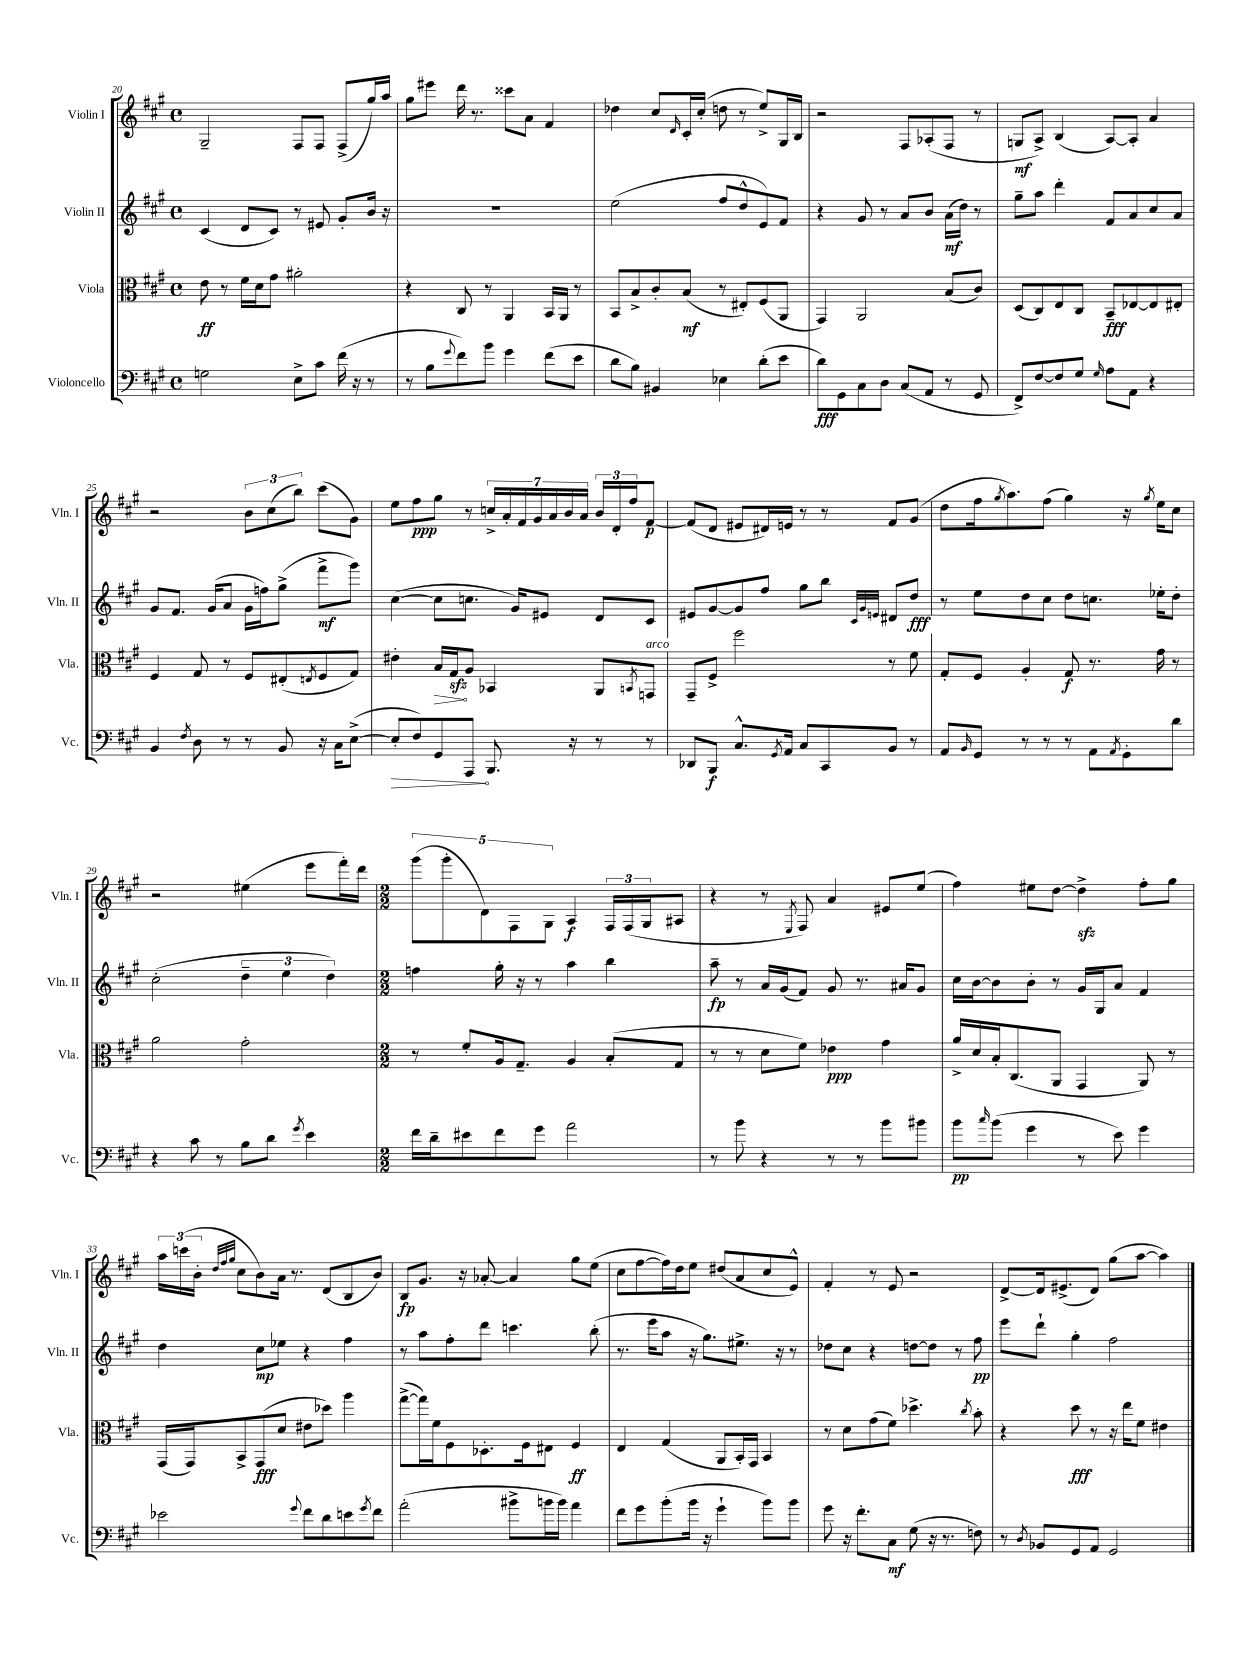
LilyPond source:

<<
\new StaffGroup <<
\new Staff = "s0" \with { instrumentName = "Violin I" shortInstrumentName = "Vln. I" } {
    \clef treble \key a \major \defaultTimeSignature \time 4/4
    gis2-- fis8 fis8 fis8->( gis''16) a''16 |
    gis''8 eis'''8 d'''16 r8. cisis'''8 a'8 fis'4 |
    des''4 cis''8 \grace { d'16 } cis'16-. cis''16-.( d''8 r8 e''8->) gis16 b16 |
    r2 fis8 aes8-.( fis8 r8 |
    g8\mf a8->) b4( a8~) a8-. a'4 |
    r2 \tuplet 3/2 { b'8 cis''8( b''8) } cis'''8( gis'8) |
    e''8 fis''8\ppp gis''8 r8 \tuplet 7/4 { c''16-> a'16-. fis'16 gis'16 a'16 b'16 a'16 } \tuplet 3/2 { b'16 d'16-. fis''16 } fis'8~\p |
    fis'8( d'8 eis'8 dis'16) e'16 r8 r8 fis'8 gis'8( |
    d''8 fis''16 \acciaccatura { gis''8 } a''8.) fis''8( gis''4) r16 \acciaccatura { gis''8 } e''16 cis''8 |
    r2 eis''4( e'''8 fis'''16-.) d'''16 |
    \numericTimeSignature \time 2/2 \tuplet 5/4 { gis'''8( gis'''8-. d'8) fis8 gis8 } a4\f \tuplet 3/2 { fis16 fis16( gis16 } ais8 |
    r4 r8 \acciaccatura { e8 } fis8) a'4 eis'8 e''8( |
    fis''4) eis''8 d''8~ d''4->\sfz fis''8-. gis''8 |
    \tuplet 3/2 { a''16 c'''16( b'16-. } \grace { d''32 fis''32 gis''32 } cis''8 b'8) a'16 r8. d'8( b8 b'8) |
    b8\fp gis'8. r16 aes'8~-. aes'4 gis''8 e''8( |
    cis''8 fis''8~ fis''16) d''16 e''8 dis''8( a'8 cis''8 e'8-^) |
    fis'4-. r8 e'8 r2 |
    d'8~-> d'16 eis'8.->( d'8) gis''8( a''8~ a''4) \bar "|." |
}
\new Staff = "s1" \with { instrumentName = "Violin II" shortInstrumentName = "Vln. II" } {
    \clef treble \key a \major \defaultTimeSignature \time 4/4
    cis'4( d'8 cis'8) r8 eis'8 gis'8-. b'16 r16 |
    R1 |
    e''2( fis''8 d''8-^ e'8) fis'8 |
    r4 gis'8 r8 a'8 b'8 a'16\mf( d''16) r8 |
    gis''8-- a''8 d'''4-. fis'8 a'8 cis''8 a'8 |
    gis'8 fis'8. gis'16( a'8 gis'16 f''16) gis''8->( fis'''8->\mf gis'''8) |
    cis''4~( cis''8 c''8. gis'16) eis'8 d'8 cis'8 |
    eis'8 gis'8~ gis'8 fis''8 gis''8 b''8 \grace { cis'32 gis'32 e'32 } dis'8 d''8\fff |
    r8 e''8 d''8 cis''8 d''8 c''8. ees''16-. d''8-. |
    cis''2-.( \tuplet 3/2 { d''4-- e''4 d''4) } |
    \numericTimeSignature \time 2/2 f''4 gis''16-. r16 r8 a''4 b''4 |
    a''8--\fp r8 a'16 gis'16( fis'8) gis'8 r8. ais'16 gis'8 |
    cis''16 b'16~ b'8 b'8-. r8 gis'16 gis16 a'8 fis'4 |
    d''4 cis''8\mp ees''8 r4 fis''4 |
    r8 a''8 fis''8-. d'''8 c'''4. b''8-.( |
    r8. e'''16 a''8 r16 gis''8.) eis''8.-> r16 r8 |
    des''8 cis''8 r4 d''8~ d''8 r8 fis''8\pp |
    e'''8 d'''8-! gis''4-. fis''2 \bar "|." |
}
\new Staff = "s2" \with { instrumentName = "Viola" shortInstrumentName = "Vla." } {
    \clef alto \key a \major \defaultTimeSignature \time 4/4
    e'8\ff r8 fis'16 d'16 gis'8 ais'2-. |
    r4 cis8 r8 a,4 b,16 a,16 r8 |
    b,8 b8-> cis'8-. b8\mf( r8 eis8-.) fis8( a,8 |
    gis,4) a,2 b8( cis'8) |
    d8( cis8) e8 cis8 b,8--\fff ees8~ ees8 eis8-. |
    fis4 gis8 r8 fis8 eis8-.( \acciaccatura { e8 } fis8 gis8) |
    eis'4-. \once \override Hairpin.circled-tip = ##t b16\> gis16\sfz\! a8 bes,4 a,8 \acciaccatura { b,8 } g,8^\markup { \italic "arco" } |
    gis,8-- fis8-> fis''2 r8 fis'8 |
    gis8-. fis8 a4-. gis8\f r8. gis'16 r8 |
    a'2 gis'2-. |
    \numericTimeSignature \time 2/2 r8 fis'8-. a16 gis8.-- a4 b8-.( gis8 |
    r8 r8 d'8 fis'8) ees'4\ppp gis'4 |
    a'16-> d'16 b16-. cis8.( a,8 gis,4 a,8) r8 |
    gis,16( gis,16) b,8-> gis,8\fff( d'8 eis'8 des''8) a''4 |
    gis''8~->( gis''16) fis'16 fis8 des8.-. fis16 eis8 fis4\ff |
    e4 gis4( a,8 b,16-.) gis,16 b,4 |
    r8 d'8 gis'8( fis'8) des''4.-> \acciaccatura { cis''8 } b'8-. |
    r4 d''8\fff r8 r16 e''16 fis'8 eis'4 \bar "|." |
}
\new Staff = "s3" \with { instrumentName = "Violoncello" shortInstrumentName = "Vc." } {
    \clef bass \key a \major \defaultTimeSignature \time 4/4
    g2 e8-> cis'8 fis'16( r16 r8 |
    r8 b8 \appoggiatura { gis'8 } fis'8) b'8 gis'4 fis'8( e'8 |
    d'8 b8) bis,4 ees4 d'8-.( e'8 |
    d'8\fff) gis,8 cis8 d8 cis8( a,8 r8 gis,8 |
    fis,8->) fis8~ fis8 gis8 \grace { gis16 } a8 a,8 r4 |
    b,4 \acciaccatura { fis8 } d8 r8 r8 b,8 r16 cis16 e8~->( |
    \once \override Hairpin.circled-tip = ##t e8-.\> fis8) gis,8 a,,8\! b,,8. r16 r8 r8 |
    des,8 b,,8\f cis8.-^ \acciaccatura { gis,8 } a,16 cis8 cis,8 b,8 r8 |
    a,8 \grace { b,16 } gis,8 r8 r8 r8 a,8 \acciaccatura { a,8 } gis,8-. d'8 |
    r4 cis'8 r8 b8 d'8 \acciaccatura { gis'8 } e'4 |
    \numericTimeSignature \time 2/2 fis'16 d'16-- eis'8 fis'8 gis'8 a'2 |
    r8 b'8 r4 r8 r8 b'8 bis'8 |
    b'8\pp \grace { cis''16 } b'8( gis'4 r8 e'8) gis'4 |
    ees'2 \appoggiatura { gis'8 } fis'8 d'8 e'8 \acciaccatura { gis'8 } fis'8 |
    a'2-.( bis'8-> b'16 b'16) a'4 |
    fis'8 gis'8 b'8-.( b'16 r16 gis'4-! b'8) b'8 |
    gis'8 r16 fis'8.-. cis8\mf gis8( r16 r8. f8) |
    r8 \acciaccatura { d8 } bes,8 gis,8 a,8 gis,2 \bar "|." |
}
>>
>>
\layout { \context { \Score currentBarNumber = #20 } }
